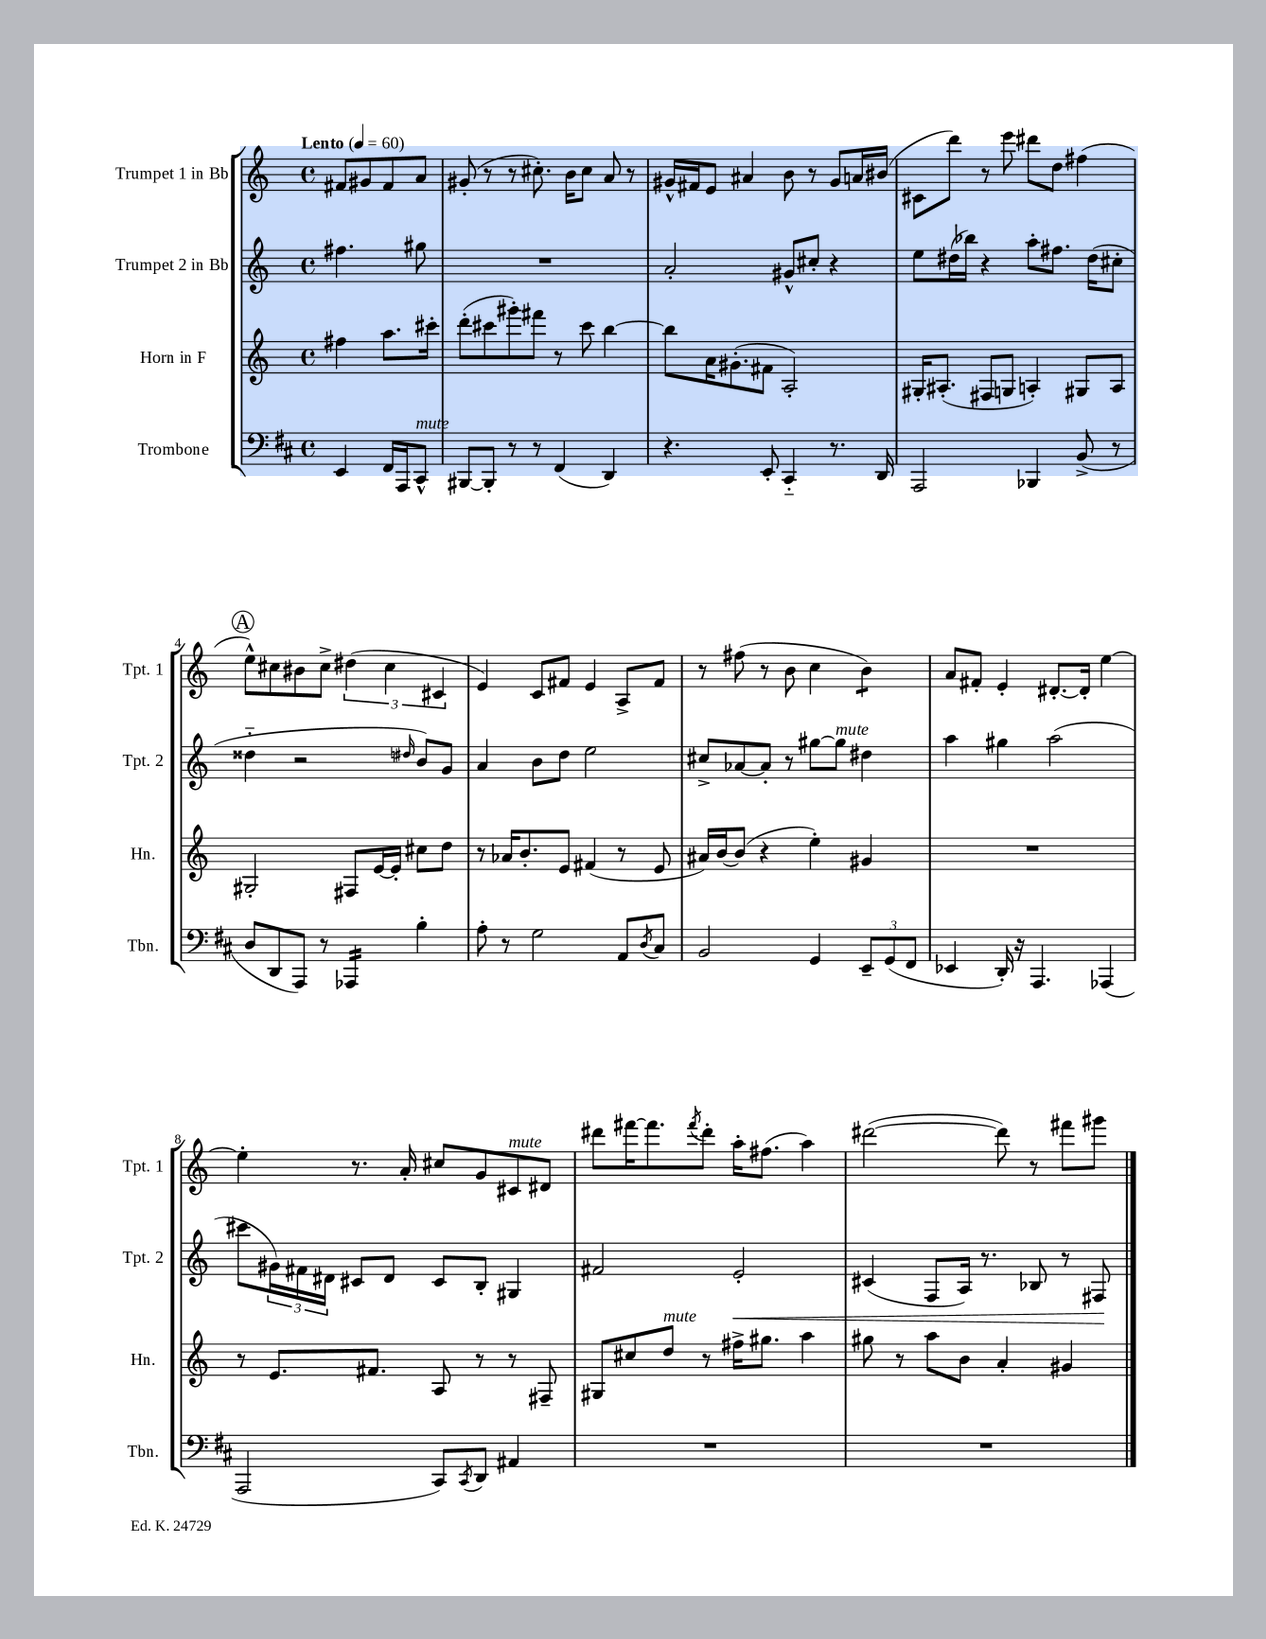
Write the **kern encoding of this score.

**kern	**kern	**kern	**kern
*staff4	*staff3	*staff2	*staff1
*clefF4	*clefG2	*clefG2	*clefG2
*k[f#c#]	*k[]	*k[]	*k[]
*M4/4	*M4/4	*M4/4	*M4/4
*met(c)	*met(c)	*met(c)	*met(c)
*MM60	*MM60	*MM60	*MM60
4EE/	4ff#\	4.ff#\	8f#/L
.	.	.	8g#/
16FF#/LL	8.aa\L	.	8f#/
16AAA/J	.	.	.
8CC#^^/J	.	8gg#\	8a/J
.	16ccc#'\Jk	.	.
=	=	=	=
[8BBB#/L	(8ddd'\L	1r	(8g#'/
8BBB#'/]J	8ccc#\	.	8r
8r	8ggg#'\)	.	8r
8r	8fff#\J	.	8.cc#'\)
(4FF#/	8r	.	.
.	.	.	16b\LK
.	8ccc#\	.	8cc#\J
4DD/)	[4bb\	.	8a/
.	.	.	8r
=	=	=	=
4.r	8bb\]L	2a'/	16g#^^/LL
.	.	.	16f#/J
.	16a\K	.	8e/J
.	(8.g#'\	.	.
.	.	.	4a#/
8EE'/	8f#\J	.	.
4CC#'~/	2A'/)	8g#^^/L	8b\
.	.	8cc#'/J	8r
8.r	.	4r	8g#/L
.	.	.	16a/L
16DD/	.	.	(16b#/JJ
=	=	=	=
2AAA/	16G#'/LK	8ee\L	8c#\L
.	(8.A#'/J	.	.
.	.	(16dd#\L	8ddd\J)
.	.	16bb-\JJ)	.
.	8F#/L	4r	8r
.	8G/J	.	8eee\
4BBB-/	4A'/)	8aa'\L	8ddd#\L
.	.	8.ff#\J	8dd\J
(8BB^/	8G#/L	.	(4ff#\
.	.	(16dd#\LK	.
8r	8A/J	8cc#'\J	.
=	=	=	=
8D/L	2G#'/	4dd##'~\	8ee^^\L)
8DD/	.	.	8cc#\
8AAA/J)	.	2r	8b#\
8r	.	.	8cc#^\J
4AAA-/	8F#/L	.	(6dd#\
.	[16e/L	.	.
.	.	.	6cc#\
.	16e'/]JJ	.	.
.	.	16qqdd#/	.
4B'\	8cc#\L	8b/L)	.
.	.	.	6c#/
.	8dd\J	8g/J	.
=	=	=	=
8A'\	8r	4a/	4e/)
8r	16a-/LK	.	.
.	8.b'/	.	.
2G\	.	8b\L	8c/L
.	8e/J	8dd\J	8f#/J
.	(4f#/	2ee\	4e/
8AA/L	8r	.	8A^/L
8qD/	.	.	.
8C#/J	8e/	.	8f#/J
=	=	=	=
2BB/	16a#/LL)	8cc#^/L	8r
.	[16b/J	.	.
.	(8b/]J	[8a-/	(8ff#\
.	4r	8a-'/]J	8r
.	.	8r	8b\
4GG/	4ee'\)	[8gg#\L	4cc\
.	.	8gg#\]J	.
12EE~/L	4g#/	4dd#\	4b\)
(12GG/	.	.	.
12FF#/J	.	.	.
=	=	=	=
4EE-/	1r	4aa\	8a/L
.	.	.	8f#'/J
16DD'/)	.	4gg#\	4e'/
16r	.	.	.
4.AAA/	.	.	.
.	.	(2aa\	[8.d#'/L
.	.	.	16d#'/]Jk
(4AAA-/	.	.	[4ee\
=	=	=	=
2AAA/	8r	8ccc#\L	4ee'\]
.	8.e/L	24g#\L)	.
.	.	24f#\	.
.	.	24d#\JJ	.
.	.	8c#/L	8.r
.	8.f#/J	.	.
.	.	8d#/J	.
.	.	.	16a'/
8CC#/L)	8A/	8c#/L	8cc#/L
8qCC#/	.	.	.
8DD/J	8r	8B'/J	8g/
4AA#/	8r	4G#/	8c#/
.	8F#~/	.	8d#/J
=	=	=	=
1r	8G#/L	2f#/	8ddd#\L
.	8cc#/	.	[16fff#\K
.	.	.	8.fff#\]
.	8dd/J	.	.
.	.	.	8qfff#/
.	8r	.	8ddd#'\J
.	16ff#^\LK	2e'/	16aa'\LK
.	8.gg#\J	.	(8.ff#\J
.	4aa\	.	4aa\)
=	=	=	=
1r	8gg#\	(4c#/	([2ddd#\
.	8r	.	.
.	8aa\L	8F/L	.
.	8b\J	16A/Jk)	.
.	.	8.r	.
.	4a'/	.	8ddd#\])
.	.	8B-/	8r
.	4g#/	8r	8fff#\L
.	.	8F#/	8ggg#\J
==	==	==	==
*-	*-	*-	*-
